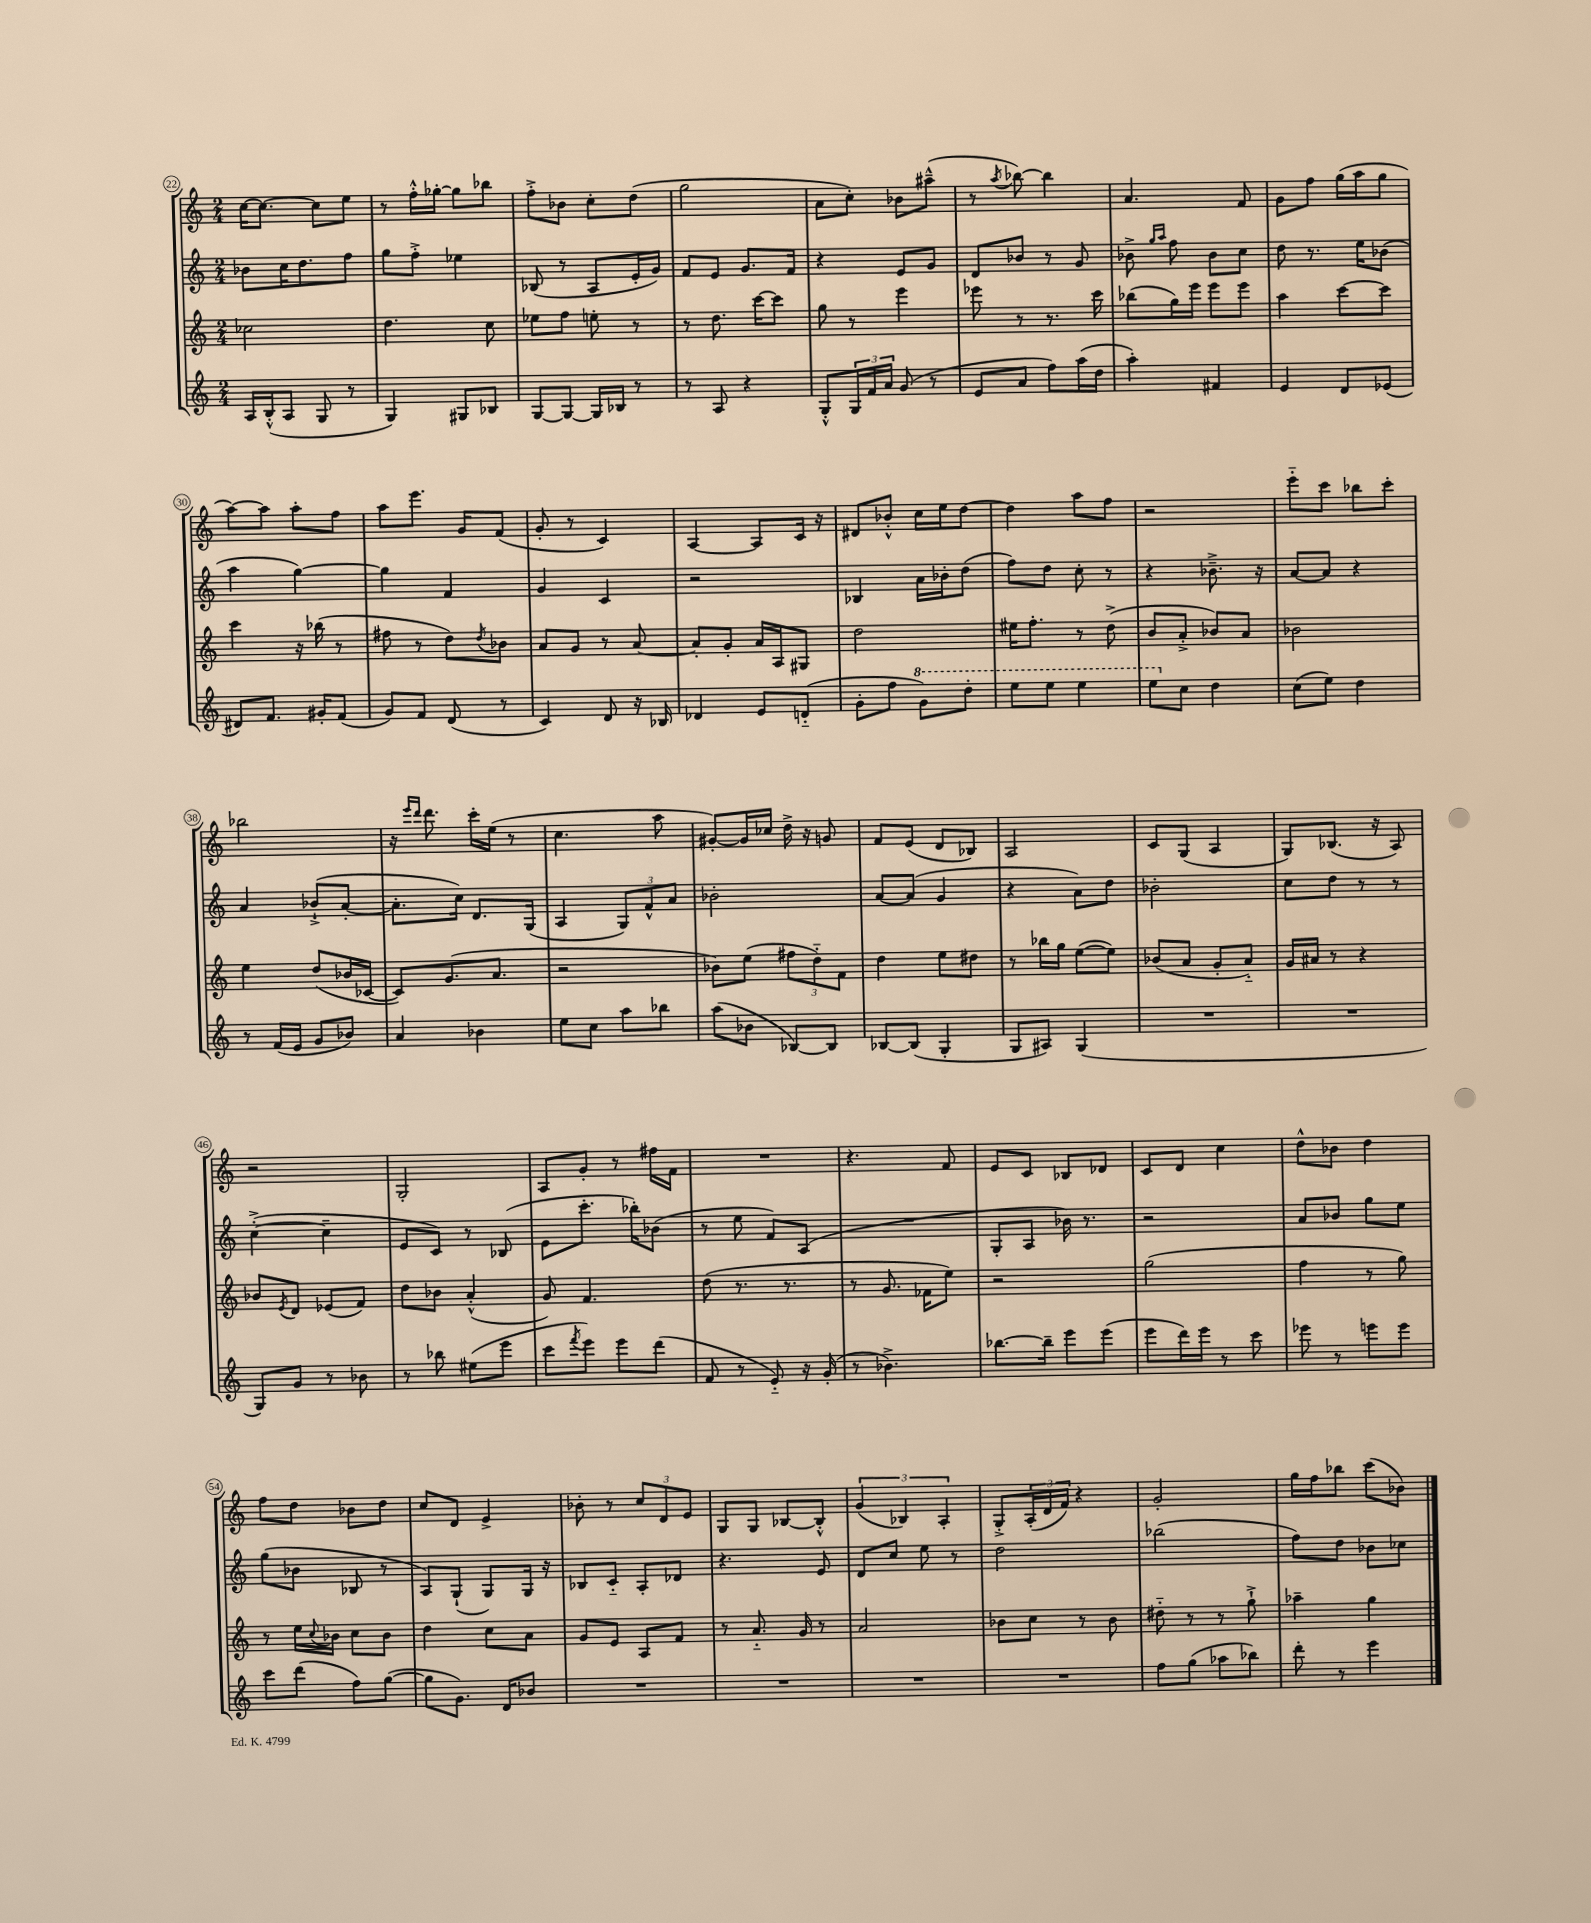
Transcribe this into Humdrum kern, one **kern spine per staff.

**kern	**kern	**kern	**kern
*part4	*part3	*part2	*part1
*staff4	*staff3	*staff2	*staff1
*clefG2	*clefG2	*clefG2	*clefG2
*k[]	*k[]	*k[]	*k[]
*M2/4	*M2/4	*M2/4	*M2/4
=22	=22	=22	=22
16A/LL	2cc-X\	8b-X\L	[16cc\KL
(16B'^^/J	.	.	8.cc\J_
8A/J	.	16cc\K	.
.	.	8.dd\	.
8G/	.	.	8cc\L]
8r	.	8ff\J	8ee\J
=23	=23	=23	=23
4G/)	4.dd\	8gg\L	8r
.	.	8ff'^\J	16ff'^^\LL
.	.	.	[16gg-X'\JJ
8G#X/L	.	4ee-X\	8gg-\L]
8B-X/J	8cc\	.	8bb-X\J
=24	=24	=24	=24
[8G/L	8ee-X\L	(8B-X/	8ff'^\L
8G/J_	8ff\J	8r	8b-X\J
16G/LL]	8een'\	8A/L	8cc'\L
16B-X/JJ	.	.	.
8r	8r	16e'/L	(8dd\J
.	.	16g/JJ)	.
=25	=25	=25	=25
8r	8r	8f/L	2gg\
8A/	8.dd\	8e/J	.
4r	.	8.g/L	.
.	[16ccc\KL	.	.
.	8ccc\J]	.	.
.	.	16f/Jk	.
=26	=26	=26	=26
8G'^^/L	8gg\	4r	8a\L
24G/L	8r	.	8cc'\J)
24f/	.	.	.
24a/JJ	.	.	.
(8g/	4eee\	8e/L	8b-X\L
8r	.	8g/J	(8aa#X~^^\J
=27	=27	=27	=27
8e/L	8eee-X\	8d/L	8r
.	.	.	8qaa/
8a/J	8r	8b-X/J	[8bb-X\)
8ff\L)	8.r	8r	4bb-\]
(16aa\L	.	8g/	.
16dd\JJ	16ccc\	.	.
=28	=28	=28	=28
4aa'\)	(8bb-X\L	8b-X^\	4.a/
.	.	16qqgg/LL	.
.	.	16qqaa/JJ	.
.	16gg\L)	8ff\	.
.	16eee\JJ	.	.
4f#X/	8eee\L	8b-\L	.
.	8eee\J	8cc\J	8f/
=29	=29	=29	=29
4e/	4aa\	8dd\	8g\L
.	.	8.r	8ff\J
8d/L	[8ccc\L	.	(16gg\LL
.	.	16ee\KL	16aa\J
(8e-X/J	8ccc\J]	(8b-X\J	8gg\J
!!LO:LB:g=z
=30	=30	=30	=30
8d#X/L)	4ccc\	4aa\	[8aa\L)
8.f/J	.	.	8aa\J]
.	16r	[4gg\)	8aa'\L
16g#X'/KL	(16bb-X\	.	.
(8f/J	8r	.	8ff\J
=31	=31	=31	=31
8g/L)	8ff#X\	4gg\]	8aa\L
8f/J	8r	.	8.eee\J
(8d/	8dd\L)	4f/	.
.	.	.	16g/KL
.	8qdd/	.	.
8r	8b-X\J	.	(8f/J
=32	=32	=32	=32
4c/)	8a/L	4g/	8g'/
.	8g/J	.	8r
8d/	8r	4c/	4c/)
16r	[8a/	.	.
16B-X/	.	.	.
=33	=33	=33	=33
4d-X/	8a'/L]	2r	[4A/
.	8g'/J	.	.
8e/L	16a/LL	.	8A/L]
.	16A/J	.	.
(8dn/J	8G#X/J	.	16c/Jk
.	.	.	16r
=34	=34	=34	=34
8g'\L	2dd\	4B-X/	8d#X/L
8ff\J	.	.	8b-X'^^/J
*8va	*	*	*
8gg\L)	.	16a\LL	16cc\LL
.	.	16b-X'\J	16ee\J
8ddd'\J	.	(8dd\J	[8dd\J
=35	=35	=35	=35
8eee\L	16ee#X\KL	8ff\L)	4dd\]
.	8.ff'\J	.	.
8eee\J	.	8dd\J	.
4eee\	8r	8cc'\	8aa\L
.	(8dd^\	8r	8ff\J
=36	=36	=36	=36
8eee\L	8b/L	4r	2r
*X8va	*	*	*
8cc\J	8a'^/J	.	.
4dd\	8b-X/L)	8.b-X~^\	.
.	8a/J	.	.
.	.	16r	.
=37	=37	=37	=37
(8cc\L	2b-X\	[8a/L	8eee\L
8ee\J)	.	8a/J]	8ccc\J
4dd\	.	4r	8bb-X\L
.	.	.	8ccc'\J
!!LO:LB:g=z
=38	=38	=38	=38
8r	4ee\	4a/	2bb-X\
(16f/LL	.	.	.
16e/JJ	.	.	.
8g/L	(8dd/L	(8b-X`^/L	.
8b-X/J)	16b-X/L	[8a'/J	.
.	[16c-X/JJ	.	.
=39	=39	=39	=39
4a/	8c-/L])	8.a'\L]	16r
.	.	.	16qqeee/LL
.	.	.	16qqddd/JJ
.	.	.	8.ddd\
.	(8.g/	.	.
.	.	16cc\Jk)	.
4b-X\	.	8.d/L	16ccc'\LL
.	8.a/J	.	(16ee\JJ
.	.	.	8r
.	.	(16G/Jk	.
=40	=40	=40	=40
8ee\L	2r	4A/	4.cc\
8cc\J	.	.	.
8aa\L	.	12G/L)	.
.	.	12f^^/	.
8bb-X\J	.	.	8aa\
.	.	12a/J	.
=41	=41	=41	=41
(8aa\L	8b-X\L)	2b-X'\	[8g#X'/L)
8b-X\J	(8ee\J	.	16g#/L]
.	.	.	16cc-X/JJ
[8B-X/L)	12ff#X\L	.	16dd^\
.	.	.	16r
.	12dd\)	.	.
8B-/J]	.	.	8gn/
.	12f\J	.	.
=42	=42	=42	=42
[8B-X/L	4dd\	[8a/L	8f/L
(8B-/J]	.	(8a/J]	(8e/J
4G'/	8ee\L	4g/	8d/L
.	8dd#X\J	.	8B-X/J)
=43	=43	=43	=43
8G/L	8r	4r	2A/
8A#X/J)	16bb-X\LL	.	.
.	16gg\JJ	.	.
(4G/	([8ee\L	8a\L)	.
.	8ee\J])	8dd\J	.
=44	=44	=44	=44
2r	(8b-X/L	2b-X'\	8c/L
.	8a/J	.	(8G/J
.	8g'/L	.	4A/
.	8a/J)	.	.
=45	=45	=45	=45
2r	16g/LL	8cc\L	8G/L)
.	16a#X/JJ	.	.
.	8r	8dd\J	(8.B-X/J
.	4r	8r	.
.	.	.	16r
.	.	8r	8A/)
!!LO:LB:g=z
=46	=46	=46	=46
8G/L)	8b-X/L	([4cc'^\	2r
.	8qe/	.	.
8g/J	8d/J	.	.
8r	(8e-X/L	4cc~\]	.
8b-X\	8f/J)	.	.
=47	=47	=47	=47
8r	8dd\L	8e/L	2G'/
8bb-X\	8b-X\J	8c/J)	.
(8ee#X\L	(4a'^^/	8r	.
8eee\J	.	(8B-X/	.
=48	=48	=48	=48
8ccc\L	8g/)	8e\L	8A/L
8qfff/	.	.	.
8eee\J)	4.f/	8.ccc'\J	8g'/J
8eee\L	.	.	8r
.	.	16bb-X'\KL)	.
(8ddd\J	.	(8b-X\J	16ff#X\LL
.	.	.	16f\JJ
=49	=49	=49	=49
8f/	(8dd\	8r	2r
8r	8.r	8ee\	.
8e/)	.	8f/L)	.
.	8.r	.	.
16r	.	(8A/J	.
(16g'/	.	.	.
=50	=50	=50	=50
8r	8r	2r	4.r
4.b-X^\)	8.g/	.	.
.	16f-X\KL	.	.
.	8ee\J)	.	8f/
=51	=51	=51	=51
[8.bb-X\L	2r	8G'/L	8e/L
.	.	8A/J	8c/J
16bb-~\Jk]	.	.	.
8eee\L	.	16b-X\)	8B-X/L
.	.	8.r	.
(8eee\J	.	.	8d-X/J
=52	=52	=52	=52
8eee\L	(2gg\	2r	8c/L
16ddd\L)	.	.	8d/J
16eee\JJ	.	.	.
8r	.	.	4cc\
8ccc\	.	.	.
=53	=53	=53	=53
8eee-X\	4ff\	8a/L	8dd^^\L
8r	.	8b-X/J	8b-X\J
8eeen\L	8r	8gg\L	4dd\
8eee\J	8gg\)	8ee\J	.
!!LO:LB:g=z
=54	=54	=54	=54
8ccc\L	8r	(8gg\L	8ff\L
(8ddd\J	16ee\LL	8b-X\J	8dd\J
.	8qqcc/	.	.
.	16b-X\JJ	.	.
8ff\L)	8cc\L	8B-X/	8b-X\L
([8gg\J	8b-\J	8r	8dd\J
=55	=55	=55	=55
8gg\L]	4dd\	8A/L)	8cc/L
8.g\J)	.	(8G`/J	8d/J
.	8cc\L	8G/L)	4e^/
16d/KL	.	.	.
8b-X/J	8a\J	16G/Jk	.
.	.	16r	.
=56	=56	=56	=56
2r	8g/L	8B-X/L	8b-X'\
.	8e/J	8c/J	8r
.	8A/L	8A'/L	12cc/L
.	.	.	12d/
.	8f/J	8d-X/J	.
.	.	.	12e/J
=57	=57	=57	=57
2r	8r	4.r	8G/L
.	8.a/	.	8G/J
.	.	.	[8B-X/L
.	16g/	.	.
.	8r	8e/	8B-'^^/J]
=58	=58	=58	=58
2r	2a/	8d/L	(6g/
.	.	8cc/J	.
.	.	.	6B-X/)
.	.	8ee\	.
.	.	.	6A'/
.	.	8r	.
=59	=59	=59	=59
2r	8b-X\L	2dd\	8G'^/L
.	8cc\J	.	(24A'/L
.	.	.	24d/
.	.	.	24f/JJ)
.	8r	.	4r
.	8b-\	.	.
=60	=60	=60	=60
8ff\L	8dd#X\	(2bb-X\	2g'/
(8gg\J	8r	.	.
8aa-X\L	8r	.	.
8bb-X\J)	8gg`^\	.	.
=61	=61	=61	=61
8ddd'\	4aa-X~\	8ff\L)	16gg\LL
.	.	.	16ff\J
8r	.	8dd\J	8bb-X\J
4eee\	4gg\	8b-X\L	(8ccc\L
.	.	8cc-X\J	8b-X\J)
==	==	==	==
*-	*-	*-	*-
